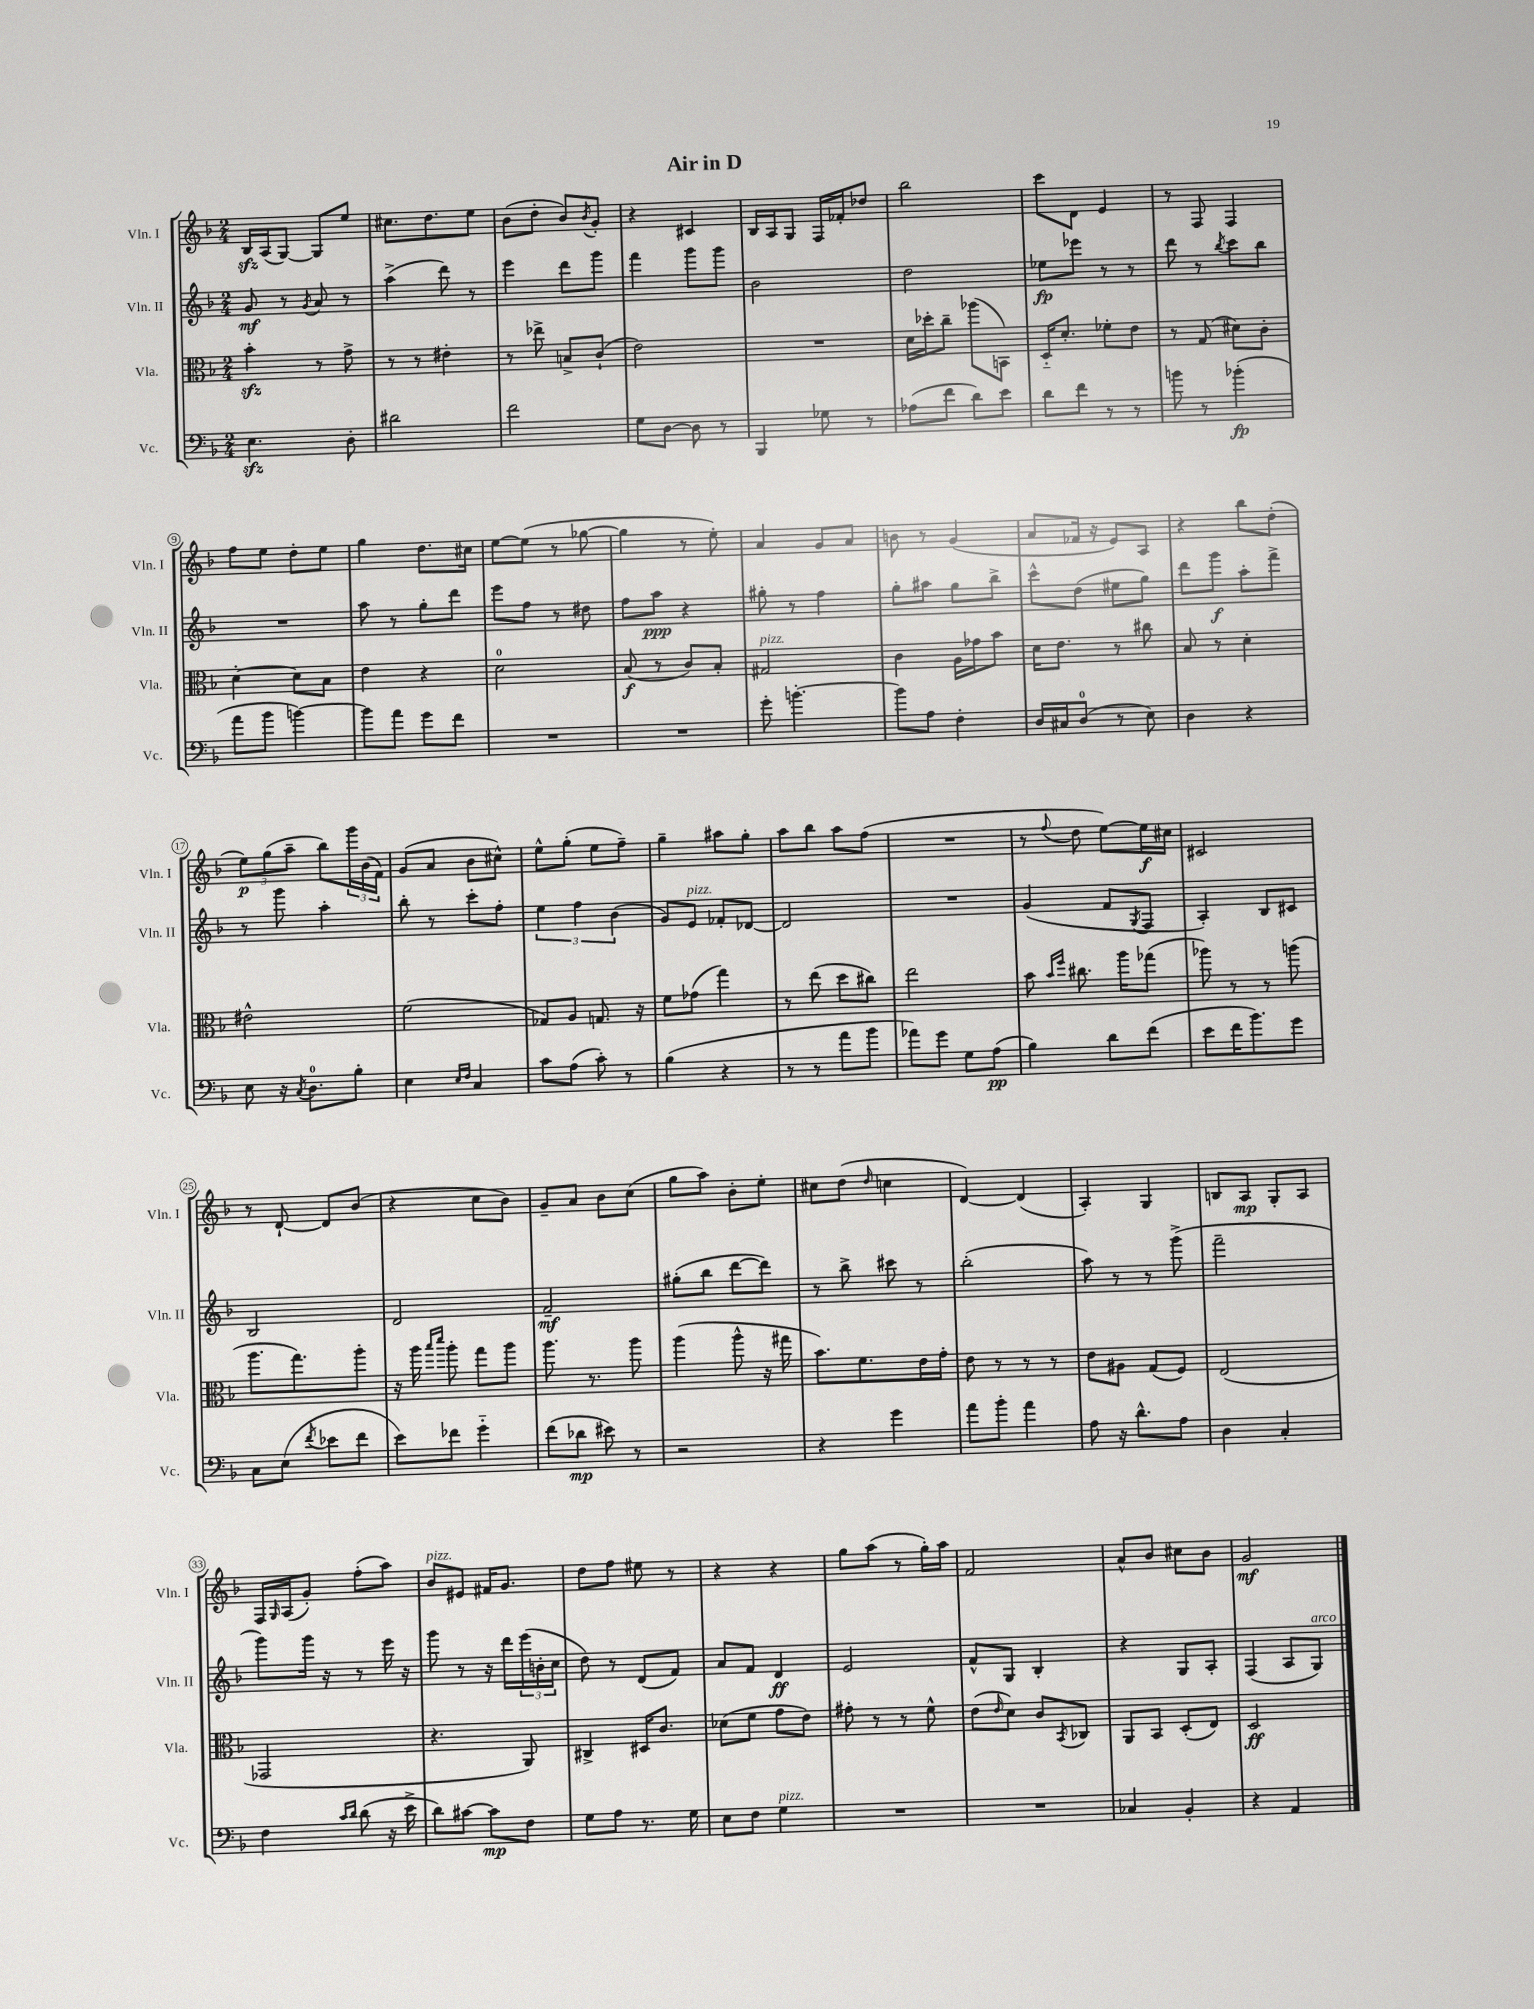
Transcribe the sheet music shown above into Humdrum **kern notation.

**kern	**kern	**kern	**kern
*staff4	*staff3	*staff2	*staff1
*clefF4	*clefC3	*clefG2	*clefG2
*k[b-]	*k[b-]	*k[b-]	*k[b-]
*M2/4	*M2/4	*M2/4	*M2/4
4.E	4b-'	8g	16B-
.	.	.	(16A
.	.	8r	[8G)
.	.	8qg	.
.	8r	8a	8G]
8D'	8g^	8r	8ee
=	=	=	=
2d#	8r	(4aa^	8.cc#
.	8r	.	.
.	.	.	8.dd
.	4e#'	8ddd)	.
.	.	8r	8ee
=	=	=	=
2f	8r	4eee	(8b-
.	8ee-^	.	8dd'
.	8B^	8ddd	8b-)
.	.	.	8qb-
.	(8c`	8ggg	8g'
=	=	=	=
8G	2e)	4fff	4r
[8D	.	.	.
8D]	.	8ggg	4c#
8r	.	8ggg	.
=	=	=	=
4BBB-	2r	2b-	16B-
.	.	.	16A
.	.	.	8G
8G-	.	.	16F
.	.	.	16f-'
8r	.	.	8dd-
=	=	=	=
(8A-	16d	2dd	2bb-
.	16dd-'	.	.
8f	8cc~	.	.
8d)	(8aa-	.	.
8e	8BB)	.	.
=	=	=	=
8d	16D'~	8ee-	8ccc
.	8.d'	.	.
8f	.	8eee-	8d
8r	8f-'	8r	4e
8r	8e	8r	.
=	=	=	=
8b	8r	8ddd	8r
8r	(8G	8r	8F
.	.	8qbb-	.
(4b-'	8d#)	8ccc	4F
.	8c'	8bb-	.
=	=	=	=
8a	[4d'	2r	8ff
8b-	.	.	8ee
[4b)	8d]	.	8dd'
.	8B-	.	8ee
=	=	=	=
8b]	4e	8aa	4gg
8a	.	8r	.
8g	4r	8gg'	8.dd
8f	.	8ddd	.
.	.	.	16cc#
=	=	=	=
2r	2d	8eee	[8ee
.	.	8ff	(8ee]
.	.	8r	8r
.	.	8dd#	[8gg-
=	=	=	=
2r	(8B-	8ff	4gg-]
.	8r	8aa	.
.	8c)	4r	8r
.	8B-'	.	8ee')
=	=	=	=
8g'	2G#	8gg#'	4a
[4.b'	.	8r	.
.	.	4ff	8g
.	.	.	8a
=	=	=	=
8b]	4c	8gg'	8b
8A	.	8aa#	8r
4F'	16A	8gg	(4g
.	16g-	.	.
.	8b-	8bb-^	.
=	=	=	=
16D	16d	8ccc^^	8a
16C#	8.e	.	.
(8D	.	(8dd	16f-
.	.	.	16r
8r	8r	8ee#	8e)
8E)	8cc#	8gg)	8A
=	=	=	=
4D	8B-	8ddd	4r
.	8r	8ggg	.
4r	4d'	8aa'	8bb-
.	.	8fff^	(8dd'
=	=	=	=
8E	2e#^^	8r	12ee)
.	.	.	(12gg
16r	.	8ggg	.
.	.	.	12aa~
8qC	.	.	.
8.D	.	.	.
.	.	4aa'	8bb-)
8B-'	.	.	24ggg
.	.	.	(24b-
.	.	.	24f)
=	=	=	=
4E	(2f	8bb-'	(8g
.	.	8r	8a
16qqE	.	.	.
16qqF	.	.	.
4C	.	8ccc'	8b-
.	.	8ff'	8cc#^^)
=	=	=	=
8c	8G-)	6ee	8ee^^
(8A	8A	.	(8gg'
.	.	6ff	.
8c')	8.G	.	8ee
.	.	(6b-	.
8r	.	.	8ff~)
.	16r	.	.
=	=	=	=
(4B-	8f	8g)	4gg~
.	(8g-	8e	.
4r	4gg)	8f-'	8aa#
.	.	[8d-	8gg'
=	=	=	=
8r	8r	2d-]	8aa
8r	(8ee	.	8bb-
8a	8dd	.	8aa
8b-	8cc#)	.	(8ff
=	=	=	=
8a-)	2ee	2r	2r
8g	.	.	.
8G	.	.	.
(8A	.	.	.
=	=	=	=
4B-)	8b-	(4g	8r
.	16qqb-	.	.
.	16qqff	.	8qqff
.	8.cc#	.	8dd
8d	.	8f	[8ee)
.	16aa	.	.
.	.	8qG	.
(8f	(8gg-	8F	16ee]
.	.	.	16cc#
=	=	=	=
8e	8aa-)	4A')	2c#
16f	8r	.	.
8.b-)	.	.	.
.	8r	8B-	.
8g	(8aa	8c#	.
=	=	=	=
8C	8.aa	2B-	8r
(8E	.	.	[8d`
.	8.gg)	.	.
8qf	.	.	.
8e-	.	.	8d]
8f	8aa'	.	(8b-
=	=	=	=
8e)	16r	2d	4r
.	16aa	.	.
.	16qqbb-	.	.
.	16qqddd	.	.
8f-	8aa'	.	.
4g'~	8gg	.	8cc
.	8aa	.	8b-)
=	=	=	=
(8f	8.aa	2f~	8g~
8d-	.	.	8a
.	8.r	.	.
8e#)	.	.	8b-
8r	8aa	.	(8cc
=	=	=	=
2r	(4aa	(8gg#'	8gg
.	.	8bb-	8aa)
.	8aa^^	[8ddd	8b-'
.	16r	8ddd])	8ee'
.	16gg#	.	.
=	=	=	=
4r	8.b-)	8r	8cc#
.	.	8bb-^	(8dd
.	8.f	.	.
.	.	.	16qqdd
4g	.	8ccc#	4cc
.	16e	8r	.
.	16g'	.	.
=	=	=	=
8a	8e	(2bb-'	[4d)
8b-'	8r	.	.
4a	8r	.	(4d]
.	8r	.	.
=	=	=	=
8A	8e	8aa)	4A')
16r	8A#	8r	.
8.d^^	.	.	.
.	(8G	8r	4G
8A	8F)	(8ggg^	.
=	=	=	=
4D	(2E	2fff~	8B
.	.	.	8A
4C'	.	.	8G'
.	.	.	8A
=	=	=	=
4F	2GG-	8ggg)	16F
.	.	.	16qqG
.	.	.	(16A
.	.	16ggg	8g')
.	.	16r	.
16qqc	.	.	.
16qqd	.	.	.
(8d	.	8r	(8ff'
16r	.	16eee	8aa)
16e^	.	16r	.
=	=	=	=
8d)	4.r	8ggg	8b-
[8c#	.	8r	8e#
8c#]	.	16r	16f#
.	.	16ddd	8.g
8F	8AA)	(24eee	.
.	.	24b'	.
.	.	24cc	.
=	=	=	=
8G	4C#^	8dd)	8dd
8A	.	8r	8ff
8.r	16D#	(8d	8ee#
.	8.c	.	.
.	.	8f)	8r
16G	.	.	.
=	=	=	=
8E	(8d-	8a	4r
8F	8f	8f	.
4G	8g	4d	4r
.	8e)	.	.
=	=	=	=
2r	8g#'	2e	8gg
.	8r	.	(8aa
.	8r	.	8r
.	8f^^	.	16gg')
.	.	.	16aa
=	=	=	=
2r	(8e	8f^^	2f
.	16qqe	.	.
.	8d)	8G	.
.	8c	4B-'	.
.	8qBB-	.	.
.	8C-	.	.
=	=	=	=
4C-	8AA	4r	8a^^
.	8BB-	.	8b-
4BB-'	(8D'	8G	8cc#
.	8E)	8A'	8b-
=	=	=	=
4r	2D	(4F	2g
4AA	.	8A	.
.	.	8G)	.
==	==	==	==
*-	*-	*-	*-
